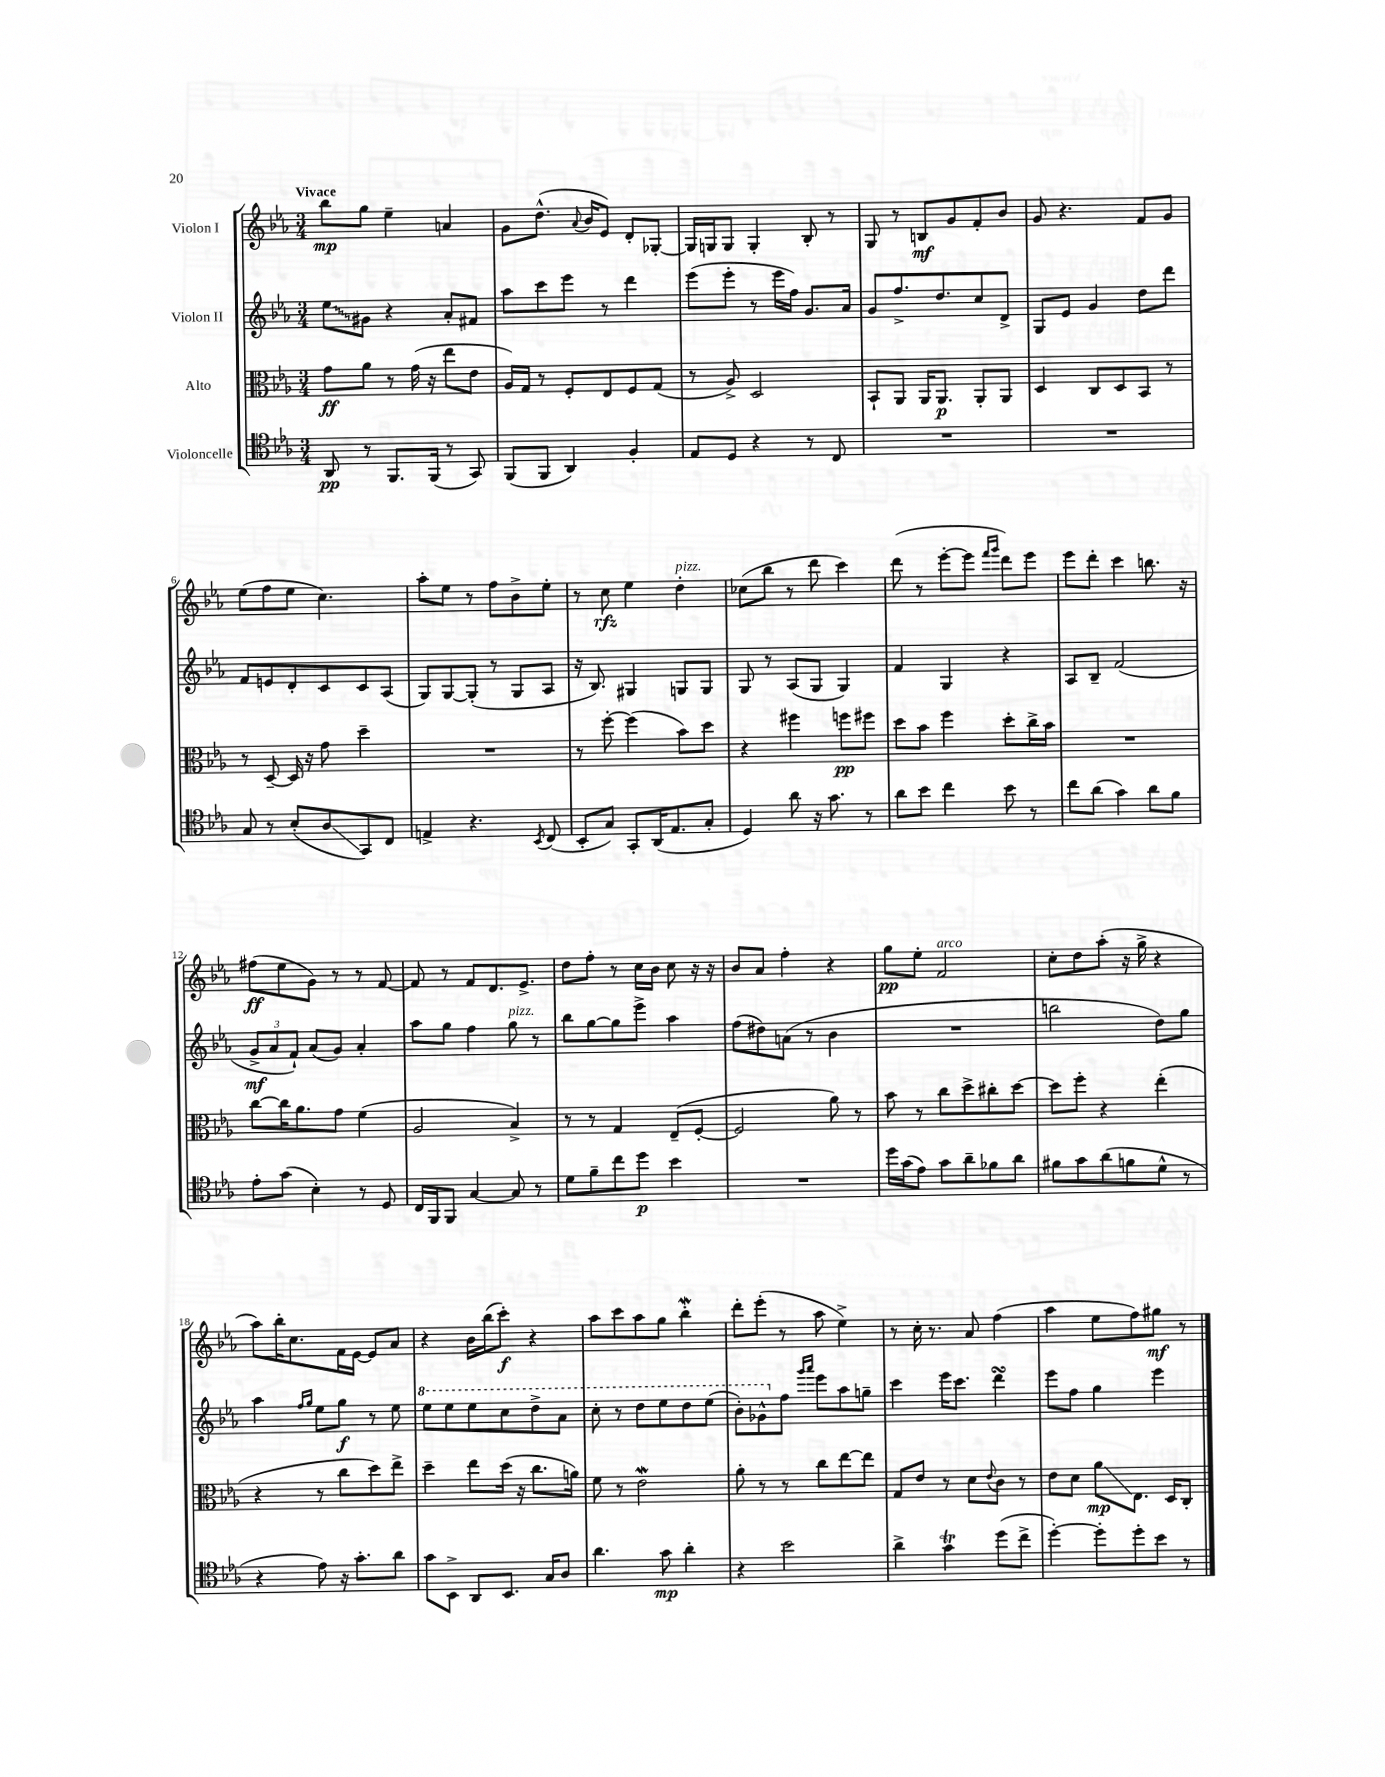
<<
\new StaffGroup <<
\new Staff = "s0" \with { instrumentName = "Violon I" } {
    \clef treble \key ees \major \numericTimeSignature \time 3/4 \tempo "Vivace"
    bes''8\mp g''8 ees''4-- a'4 |
    g'8 d''8.-^( \appoggiatura { aes'8 } bes'16 ees'8) d'8-. ges8~-. |
    ges16 g16 g8 g4-. bes8-. r8 |
    g8 r8 b8\mf g'8 f'8-. bes'8 |
    g'8 r4. f'8 g'8 |
    ees''8( f''8 ees''8 c''4.) |
    aes''8-. ees''8 r8 f''8 bes'8-> ees''8-. |
    r8 c''8\rfz ees''4 d''4-.^\markup { \italic "pizz." } |
    ces''8( bes''8 r8 d'''8 c'''4) |
    d'''8( r8 ees'''8~-. ees'''8 \grace { f'''16 g'''16 } d'''8) ees'''8 |
    ees'''8 d'''8-. c'''4 b''8. r16 |
    fis''8\ff( ees''8 g'8) r8 r8 f'8~ |
    f'8 r8 f'8 d'8. ees'8.-> |
    d''8 f''8-. r8 c''16 bes'16 c''8 r16 r16 |
    bes'8 aes'8 f''4-. r4 |
    g''8\pp ees''8-. f'2^\markup { \italic "arco" } |
    c''8-. d''8 aes''8-.( r16 g''16-> r4 |
    aes''8) bes''16-. c''8. f'16 ees'16~ ees'8 aes'8 |
    r4 bes'16 bes''16( c'''8-.\f) r4 |
    aes''8 c'''8 aes''8 g''8 bes''4-.\mordent |
    d'''8-. ees'''8-.( r8 aes''8 ees''4->) |
    r8 c''16-. r8. aes'8 f''4( |
    aes''4 ees''8 f''8) gis''8\mf r8 \bar "|." |
}
\new Staff = "s1" \with { instrumentName = "Violon II" } {
    \clef treble \key ees \major \numericTimeSignature \time 3/4
    \once \override Glissando.style = #'zigzag ees''8\glissando gis'8 r4 aes'8-. fis'8 |
    aes''8 c'''8 ees'''8 r8 d'''4 |
    ees'''8( ees'''8-. r8 ees'''16 f''16) g'8. aes'16 |
    g'8 f''8.-> d''8. c''8 d'8-> |
    g8 ees'8 g'4 d''8 d'''8 |
    f'8 e'8 d'8-. c'8 c'8 aes8( |
    g8) g8~ g8-.( r8 g8 aes8 |
    r16 bes8.) gis4 g8 g8 |
    g8 r8 aes8( g8 g4) |
    f'4 g4 r4 |
    aes8 bes8-- f'2( |
    \tuplet 3/2 { g'8->\mf aes'8 f'8-!) } aes'8( g'8) aes'4-. |
    aes''8 g''8 f''4 g''8^\markup { \italic "pizz." } r8 |
    bes''8 g''8~ g''8 ees'''8-> aes''4 |
    f''8( dis''8) a'8( r8 bes'4 |
    R2. |
    b''2 d''8) g''8 |
    aes''4 \grace { f''16 g''16 } ees''8 g''8\f r8 ees''8 |
    \ottava #1 ees'''8 ees'''8 ees'''8 c'''8 d'''8-> aes''8 |
    c'''8-. r8 d'''8 ees'''8 d'''8 ees'''8( |
    bes''8-.) ges''8-^ \ottava #0 f''8 \grace { g'''16 aes'''16 } ees'''8 aes''8 g''8-- |
    c'''4 ees'''16 c'''8. d'''4\turn |
    ees'''8 f''8 g''4 ees'''4 \bar "|." |
}
\new Staff = "s2" \with { instrumentName = "Alto" } {
    \clef alto \key ees \major \numericTimeSignature \time 3/4
    g'8\ff aes'8 r8 g'16( r16 ees''8 ees'8 |
    aes16) g16 r8 f8-. ees8 f8 g8( |
    r8 aes8->) d2 |
    bes,8-! aes,8 aes,16 aes,8.\p aes,8-. aes,8 |
    d4 c8 d8 bes,8 r8 |
    r8 d8~-- d16 r16 g'8 d''4-- |
    R2. |
    r8 f''8~-. f''4( bes'8) d''8 |
    r4 fis''4 f''8\pp fis''8 |
    d''8 bes'8 f''4 d''8-. c''16-> bes'16 |
    R2. |
    c''8~ c''16 aes'8. g'8 f'4( |
    aes2 bes4->) |
    r8 r8 g4 ees8--( f8~-. |
    f2 aes'8) r8 |
    bes'8 r8 c''8 d''8-> cis''8-. d''8~ |
    d''8 f''8-. r4 ees''4-.( |
    r4 r8 c''8 d''8) ees''8-> |
    d''4-- ees''8 d''16( r16 c''8. a'16) |
    f'8 r8 ees'2\mordent |
    aes'8-. r8 r8 c''8 ees''8~ ees''8 |
    g8 ees'8 r8 d'8 \appoggiatura { ees'8 } c'8 r8 |
    ees'8 d'8 aes'8\glissando\mp ees8. d16 c8-. \bar "|." |
}
\new Staff = "s3" \with { instrumentName = "Violoncelle" } {
    \clef tenor \key ees \major \numericTimeSignature \time 3/4
    aes,8\pp r8 f,8. f,16( r8 g,8) |
    f,8( f,8 aes,4) f4-. |
    ees8 d8 r4 r8 c8 |
    R2. |
    R2. |
    g8 r8 bes8-.( aes8\glissando g,8) c8 |
    e4-> r4. \acciaccatura { bes,8 } c8( |
    bes,8-. g8) g,8-. aes,16( ees8. g8-. |
    d4) aes'8 r16 g'8. r8 |
    aes'8 bes'8 c''4 bes'8 r8 |
    c''8 aes'8( g'4) aes'8 f'8 |
    ees'8-. g'8( bes4-.) r8 d8 |
    c16 f,16 f,8 g4~ g8 r8 |
    d'8 f'8-- c''8 d''8\p bes'4 |
    R2. |
    d''16 g'16( ees'8) g'8 aes'8-- fes'8 aes'8 |
    fis'8 g'8 aes'8( f'8 d'8-^ r8 |
    r4 ees'8) r16 g'8.-. aes'8 |
    g'8 bes,8-> aes,8 bes,8. g16 aes8 |
    aes'4. g'8\mp aes'4-. |
    r4 bes'2 |
    aes'4-> g'4\trill d''8( c''8-> |
    d''4~-.) d''8-. d''8-. bes'8 r8 \bar "|." |
}
>>
>>
